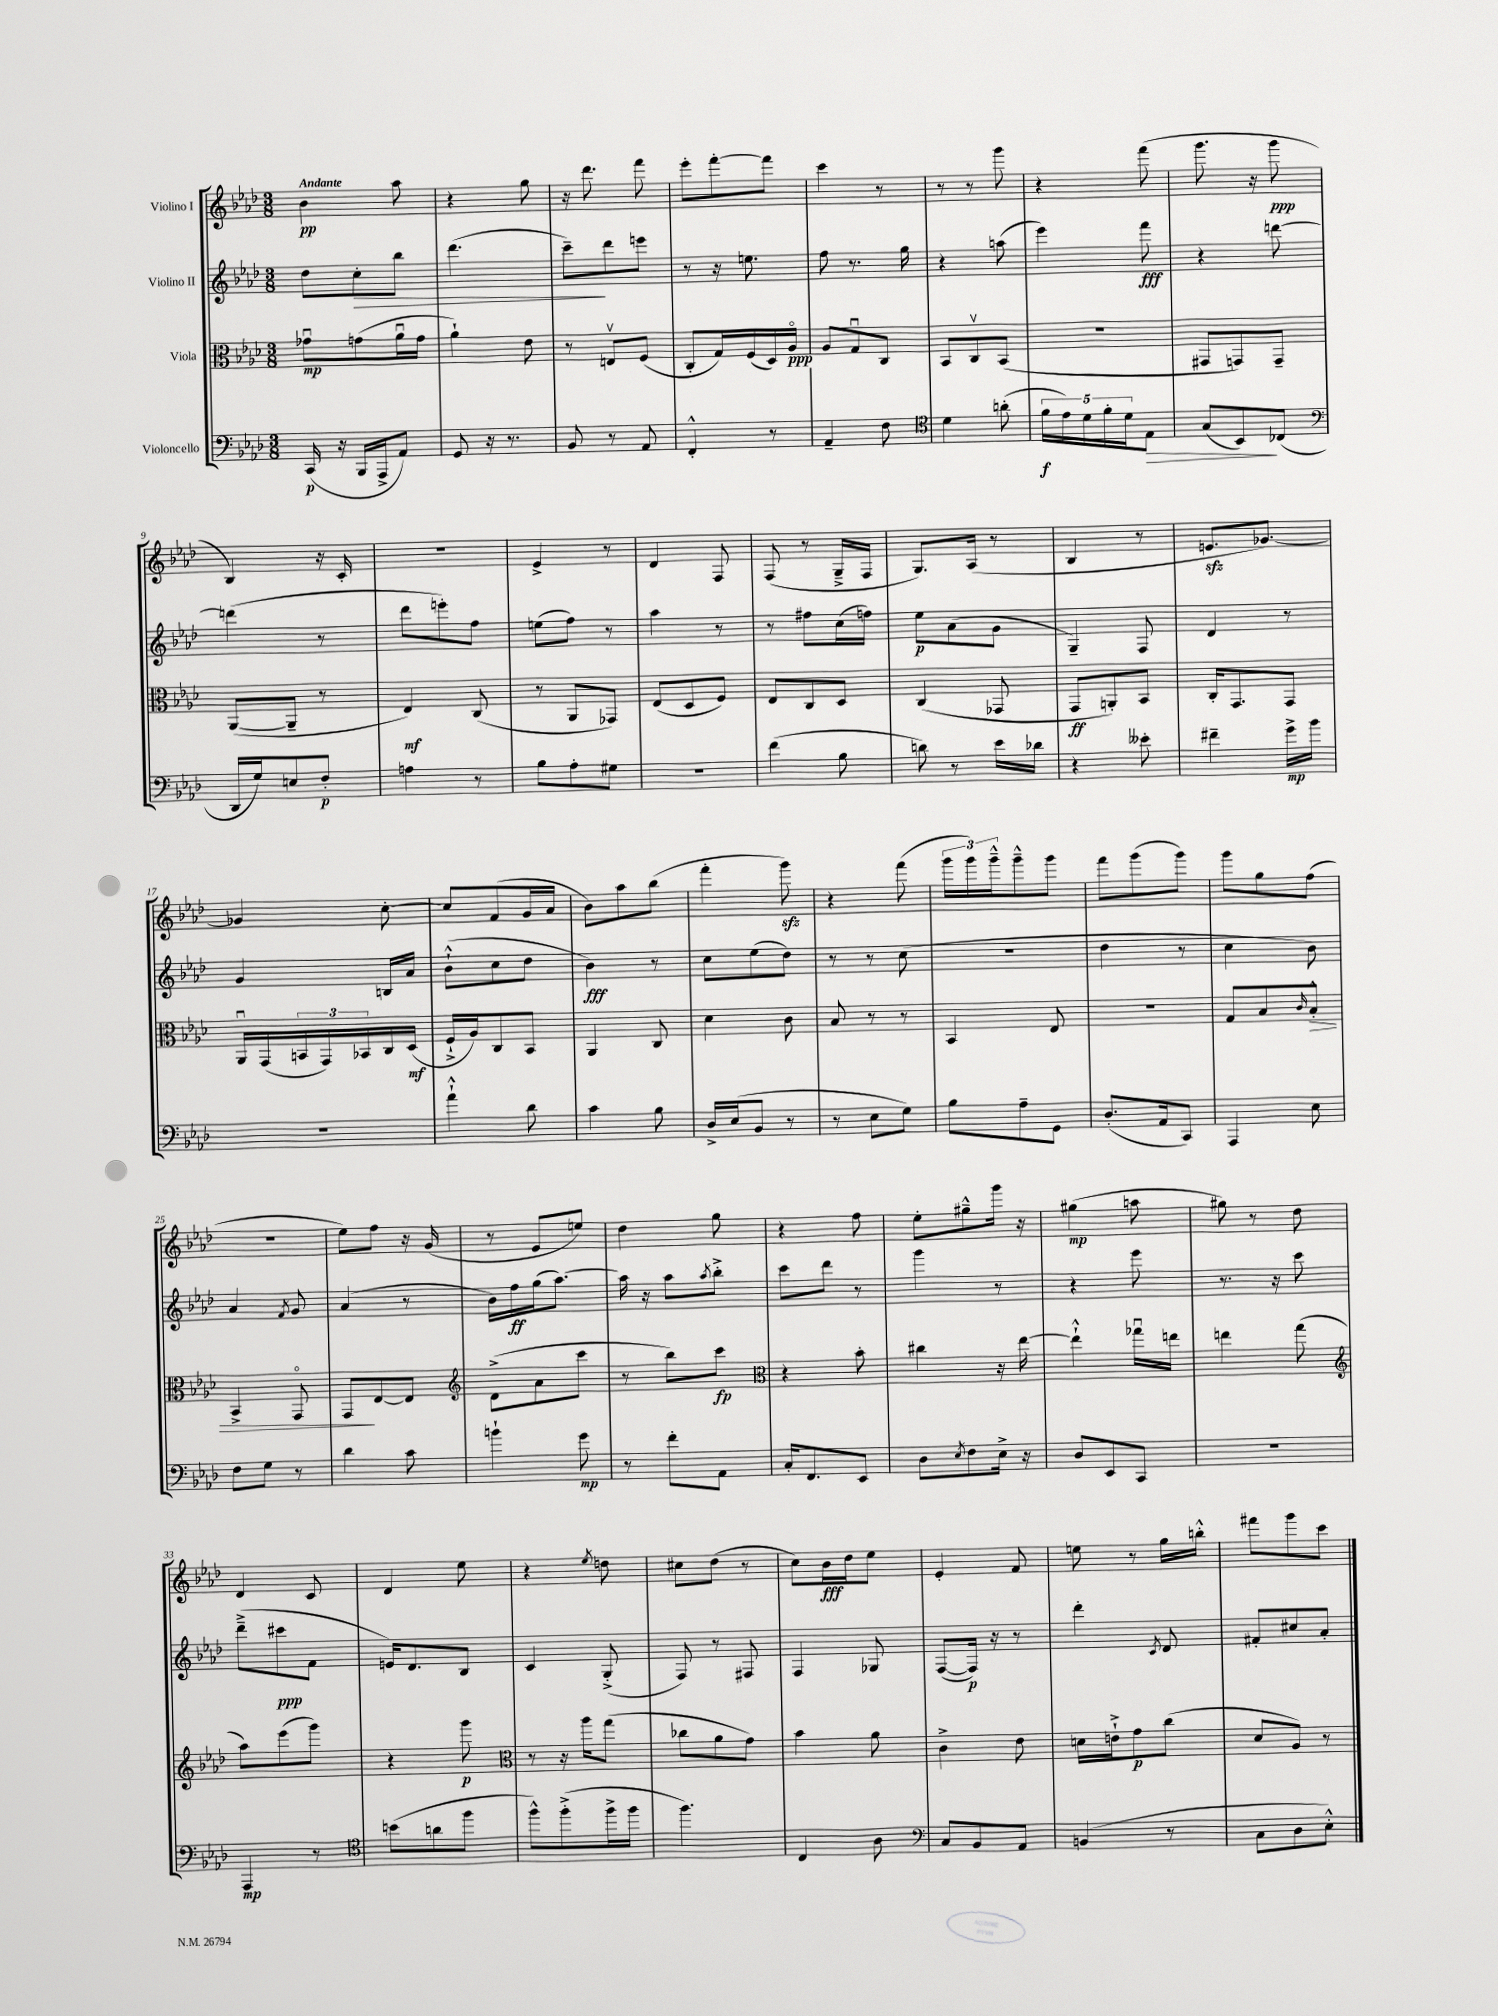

**kern	**dynam	**kern	**dynam	**kern	**dynam	**kern	**dynam
*part4	*part4	*part3	*part3	*part2	*part2	*part1	*part1
*staff4	*staff4	*staff3	*staff3	*staff2	*staff2	*staff1	*staff1
*I"Violoncello	*	*I"Viola	*	*I"Violino II	*	*I"Violino I	*
*clefF4	*	*clefC3	*	*clefG2	*	*clefG2	*
*k[b-e-a-d-]	*	*k[b-e-a-d-]	*	*k[b-e-a-d-]	*	*k[b-e-a-d-]	*
*M3/8	*	*M3/8	*	*M3/8	*	*M3/8	*
=1	=1	=1	=1	=1	=1	=1	=1
!	!	!	!	!	!	!LO:TX:a:B:t=Andante	!
(16CC/	p	8g-Xu\L	mp	8dd-\L	.	4b-\	pp
16r	.	.	.	.	.	.	.
!	!	!	!	!	!LO:HP:b	!	!
16BBB-/LL	.	(8gn\	.	8cc'\	>	.	.
16AAA-^/J	.	.	.	.	.	.	.
8AA-/J)	.	16a-u\L	.	8bb-\J	.	8aa-\	.
.	.	16g\JJ	.	.	.	.	.
=2	=2	=2	=2	=2	=2	=2	=2
8GG/	.	4a-`\)	.	(4.ddd-\	.	4r	.
16r	.	.	.	.	.	.	.
8.r	.	.	.	.	.	.	.
.	.	8e-\	.	.	.	8gg\	.
=3	=3	=3	=3	=3	=3	=3	=3
8BB-/	.	8r	.	8ccc~\L)	.	16r	.
.	.	.	.	.	.	8.ddd-\	.
8r	.	8Env/L	.	8ddd-\	]	.	.
8AA-/	.	(8F/J	.	8eeen\J	.	8fff\	.
=4	=4	=4	=4	=4	=4	=4	=4
4FF'^^/	.	8C'/L	.	8r	.	8eee-'\L	.
.	.	16G/L)	.	16r	.	[8fff'\	.
.	.	(16F/	.	8.een\	.	.	.
8r	.	16D-/)	.	.	.	8fff\J]	.
.	.	16A-/JJ	ppp	.	.	.	.
=5	=5	=5	=5	=5	=5	=5	=5
4AA-~/	.	8A-/L	.	8ff\	.	4ccc\	.
.	.	8Gu/	.	8.r	.	.	.
8F\	.	8C/J	.	.	.	8r	.
.	.	.	.	16gg\	.	.	.
=6	=6	=6	=6	=6	=6	=6	=6
*clefC4	*	*	*	*	*	*	*
4d-\	.	8BB-/L	.	4r	.	8r	.
.	.	8Cv/	.	.	.	8r	.
(8an'\	.	(8BB-/J	.	(8aan\	.	8ggg\	.
=7	=7	=7	=7	=7	=7	=7	=7
20f\LL	f	4.r	.	4eee-\)	.	4r	.
20e-\)	.	.	.	.	.	.	.
20d-\	.	.	.	.	.	.	.
20f'\	.	.	.	.	.	.	.
20d-\J	.	.	.	.	.	.	.
!	!LO:HP:b	!	!	!	!	!	!
8E-\J	>	.	.	8fff\	fff	(8fff\	.
=8	=8	=8	=8	=8	=8	=8	=8
(8G/L	.	8GG#X/L	.	4r	.	8.ggg\	.
8BB-/)	.	8GGn/)	.	.	.	.	.
.	.	.	.	.	.	16r	.
(8C-X/J	]	8GG~/J	.	[8dddn\	.	8ggg\	ppp
!!LO:LB:g=z
=9	=9	=9	=9	=9	=9	=9	=9
*clefF4	*	*	*	*	*	*	*
16DD-/LL	.	([8AA-/L	.	(4dddn\]	.	4B-/)	.
16G/J)	.	.	.	.	.	.	.
8En/	.	8AA-~/J]	.	.	.	.	.
8F'/J	p	8r	.	8r	.	16r	.
.	.	.	.	.	.	16c'/	.
=10	=10	=10	=10	=10	=10	=10	=10
4An\	.	4E-/)	mf	8ddd-\L	.	4.r	.
.	.	.	.	8eeen'\)	.	.	.
8r	.	(8C/	.	8ff\J	.	.	.
=11	=11	=11	=11	=11	=11	=11	=11
8B-\L	.	8r	.	(8een\L	.	4e-^/	.
8A-'\	.	8AA-/L	.	8ff\J)	.	.	.
8G#X\J	.	8GG-X/J)	.	8r	.	8r	.
=12	=12	=12	=12	=12	=12	=12	=12
4.r	.	(8E-/L	.	4aa-\	.	4d-/	.
.	.	8D-/	.	.	.	.	.
.	.	8F/J)	.	8r	.	8F/	.
=13	=13	=13	=13	=13	=13	=13	=13
(4f\	.	8E-/L	.	8r	.	(8F/	.
.	.	8C/	.	8ff#X\L	.	8r	.
8B-\	.	8D-/J	.	(16cc\L	.	16G~^/LL	.
.	.	.	.	16ffn\JJ)	.	16F/JJ	.
=14	=14	=14	=14	=14	=14	=14	=14
8dn\)	.	(4C/	.	8ee-\L	p	8.G/L)	.
8r	.	.	.	(8a-\	.	.	.
.	.	.	.	.	.	(16A-/Jk	.
16e-\LL	.	8GG-X/	.	8g\J	.	8r	.
16d-X\JJ	.	.	.	.	.	.	.
=15	=15	=15	=15	=15	=15	=15	=15
4r	.	8GG/L	ff	4G~/)	.	4B-/	.
.	.	8AAn'/)	.	.	.	.	.
8e--X'\	.	8BB-/J	.	8F/	.	8r	.
=16	=16	=16	=16	=16	=16	=16	=16
4f#X~\	.	16C'/KL	.	4d-/	.	8.enzz/L	.
.	.	8.GG/	.	.	.	.	.
.	.	.	.	.	.	[8.g-X/J)	.
16g^\LL	mp	8GG/J	.	8r	.	.	.
16b-\JJ	.	.	.	.	.	.	.
!!LO:LB:g=z
=17	=17	=17	=17	=17	=17	=17	=17
4.r	.	16AA-u/LL	.	4g/	.	4g-X/]	.
.	.	(16GG/	.	.	.	.	.
.	.	24BBn/	.	.	.	.	.
.	.	24GG/)	.	.	.	.	.
.	.	24BB-X/	.	.	.	.	.
.	.	16C/	.	16Bn/LL	.	[8cc'\	.
.	.	(16D-/JJ	mf	16a-/JJ	.	.	.
=18	=18	=18	=18	=18	=18	=18	=18
4a-`^^\	.	16F`^/LL	.	(8b-`^^\L	.	8cc/L]	.
.	.	16A-/J)	.	.	.	.	.
.	.	8C/	.	8cc\	.	(8f/	.
8d-\	.	8BB-/J	.	8dd-\J	.	16g/L	.
.	.	.	.	.	.	16a-/JJ	.
=19	=19	=19	=19	=19	=19	=19	=19
4c\	.	4AA-/	.	4b-\)	fff	8b-\L)	.
.	.	.	.	.	.	8aa-\	.
8B-\	.	8C/	.	8r	.	(8bb-\J	.
=20	=20	=20	=20	=20	=20	=20	=20
16D-^/LL	.	4d-\	.	8cc\L	.	4fff'\	.
(16E-/J	.	.	.	.	.	.	.
8BB-/J	.	.	.	(8ee-\	.	.	.
8r	.	8c\	.	8dd-\J)	.	8gggzz\)	.
=21	=21	=21	=21	=21	=21	=21	=21
8r	.	8B-/	.	8r	.	4r	.
8E-\L	.	8r	.	8r	.	.	.
8G\J)	.	8r	.	(8cc\	.	(8fff\	.
=22	=22	=22	=22	=22	=22	=22	=22
8B-\L	.	4BB-/	.	4.r	.	24ggg\LL	.
.	.	.	.	.	.	24ggg\)	.
.	.	.	.	.	.	24ggg~^^\J	.
8A-~\	.	.	.	.	.	8ggg~^^\	.
8GG\J	.	8E-/	.	.	.	8ggg\J	.
=23	=23	=23	=23	=23	=23	=23	=23
(8.D-'/L	.	4.r	.	4dd-\	.	8fff\L	.
.	.	.	.	.	.	(8ggg\	.
16AA-/k	.	.	.	.	.	.	.
8CC/J)	.	.	.	8r	.	8ggg\J)	.
=24	=24	=24	=24	=24	=24	=24	=24
4AAA-/	.	8G/L	.	4cc\	.	8ggg\L	.
.	.	8B-/	.	.	.	8gg\	.
.	.	16qqc/	.	.	.	.	.
!	!	!	!LO:HP:b	!	!	!	!
8E-\	.	8B-'^^/J	>	8b-\)	.	(8ff\J	.
!!LO:LB:g=z
=25	=25	=25	=25	=25	=25	=25	=25
8F\L	.	4BB-^/	.	4a-/	.	4.r	.
8G\J	.	.	.	.	.	.	.
.	.	.	.	8qf/	.	.	.
8r	.	8GG/	.	8g/	.	.	.
=26	=26	=26	=26	=26	=26	=26	=26
4d-\	.	8GG/L	.	(4a-/	.	8ee-\L)	.
.	.	[8E-/	]	.	.	8ff\J	.
8c\	.	8E-/J]	.	8r	.	16r	.
.	.	.	.	.	.	(16g/	.
=27	=27	=27	=27	=27	=27	=27	=27
*	*	*clefG2	*	*	*	*	*
4bn`\	.	(8d-^\L	.	16b-\LL)	.	8r	.
.	.	.	.	16ff\	ff	.	.
.	.	8a-\	.	(16gg\J	.	8e-/L	.
.	.	.	.	[8.aa-\J)	.	.	.
8g\	mp	8ccc\J	.	.	.	8een/J)	.
=28	=28	=28	=28	=28	=28	=28	=28
8r	.	8r	.	16aa-\]	.	4dd-\	.
.	.	.	.	16r	.	.	.
8f'\L	.	8bb-\L)	.	8aa-\L	.	.	.
.	.	.	.	8qaa-/	.	.	.
8AA-\J	.	8ccc\J	fp	8bb-'^\J	.	8gg\	.
=29	=29	=29	=29	=29	=29	=29	=29
*	*	*clefC3	*	*	*	*	*
16C'/KL	.	4r	.	8ccc\L	.	4r	.
8.FF/	.	.	.	.	.	.	.
.	.	.	.	8ddd-\J	.	.	.
8EE-/J	.	8b-'\	.	8r	.	8ff\	.
=30	=30	=30	=30	=30	=30	=30	=30
8D-\L	.	4cc#X\	.	4ggg\	.	8ee-'\L	.
8qE-/	.	.	.	.	.	.	.
8F\	.	.	.	.	.	8gg#X~^^\	.
16E-^\Jk	.	16r	.	8r	.	16ggg\Jk	.
16r	.	[16ee-\	.	.	.	16r	.
=31	=31	=31	=31	=31	=31	=31	=31
8D-/L	.	4ee-`^^\]	.	4r	.	(4gg#X\	mp
8EE-/	.	.	.	.	.	.	.
8CC/J	.	16gg-Xu\LL	.	8eee-\	.	8aan\	.
.	.	16een\JJ	.	.	.	.	.
=32	=32	=32	=32	=32	=32	=32	=32
4.r	.	4een\	.	8.r	.	8gg#X\)	.
.	.	.	.	.	.	8r	.
.	.	.	.	16r	.	.	.
.	.	(8gg\	.	8ccc\	.	8dd-\	.
!!LO:LB:g=z
=33	=33	=33	=33	=33	=33	=33	=33
*	*	*clefG2	*	*	*	*	*
4AAA-/	mp	8aa-\L)	.	(8ddd-~^\L	.	4d-/	.
.	.	(8eee-\	.	8ccc#X\	ppp	.	.
8r	.	8ggg\J)	.	8f\J	.	8c/	.
=34	=34	=34	=34	=34	=34	=34	=34
*clefC4	*	*	*	*	*	*	*
(8bn\L	.	4r	.	16en/KL)	.	4d-/	.
.	.	.	.	8.d-/	.	.	.
8an\	.	.	.	.	.	.	.
8ff\J	.	8ggg\	p	8B-/J	.	8ee-\	.
=35	=35	=35	=35	=35	=35	=35	=35
*	*	*clefC3	*	*	*	*	*
8ff^^\L)	.	8r	.	4c/	.	4r	.
(8ff'^\	.	16r	.	.	.	.	.
.	.	16aa-\KL	.	.	.	.	.
.	.	.	.	.	.	8qee-/	.
16ff^\L	.	(8gg\J	.	(8G'^/	.	8ddn\	.
16ff\JJ	.	.	.	.	.	.	.
=36	=36	=36	=36	=36	=36	=36	=36
4.ff\)	.	8cc-X\L	.	8F/)	.	8cc#X\L	.
.	.	8a-\	.	8r	.	(8dd-\J	.
.	.	8g\J)	.	8F#X/	.	8r	.
=37	=37	=37	=37	=37	=37	=37	=37
4C/	.	4b-\	.	4F/	.	8cc\L)	.
.	.	.	.	.	.	16b-\L	fff
.	.	.	.	.	.	16dd-\J	.
8A-\	.	8a-\	.	8G-X/	.	8ee-\J	.
=38	=38	=38	=38	=38	=38	=38	=38
*clefF4	*	*	*	*	*	*	*
8C/L	.	4c^\	.	([8F/L	.	4e-'/	.
8BB-/	.	.	.	16F/Jk])	p	.	.
.	.	.	.	16r	.	.	.
8AA-/J	.	8e-\	.	8r	.	8f/	.
=39	=39	=39	=39	=39	=39	=39	=39
(4BBn/	.	16dn\LL	.	4ddd-'\	.	8een\	.
.	.	16en`^\J	.	.	.	.	.
.	.	8g\	p	.	.	8r	.
.	.	.	.	8qc/	.	.	.
8r	.	(8cc\J	.	8d-/	.	16gg\LL	.
.	.	.	.	.	.	16bbn'^^\JJ	.
=40	=40	=40	=40	=40	=40	=40	=40
8C\L	.	8d-/L	.	8f#X'/L	.	8fff#X\L	.
8D-\	.	8A-/J)	.	8cc#X/	.	8ggg\	.
8E-'^^\J)	.	8r	.	8a-'/J	.	8ccc\J	.
==	==	==	==	==	==	==	==
*-	*-	*-	*-	*-	*-	*-	*-
